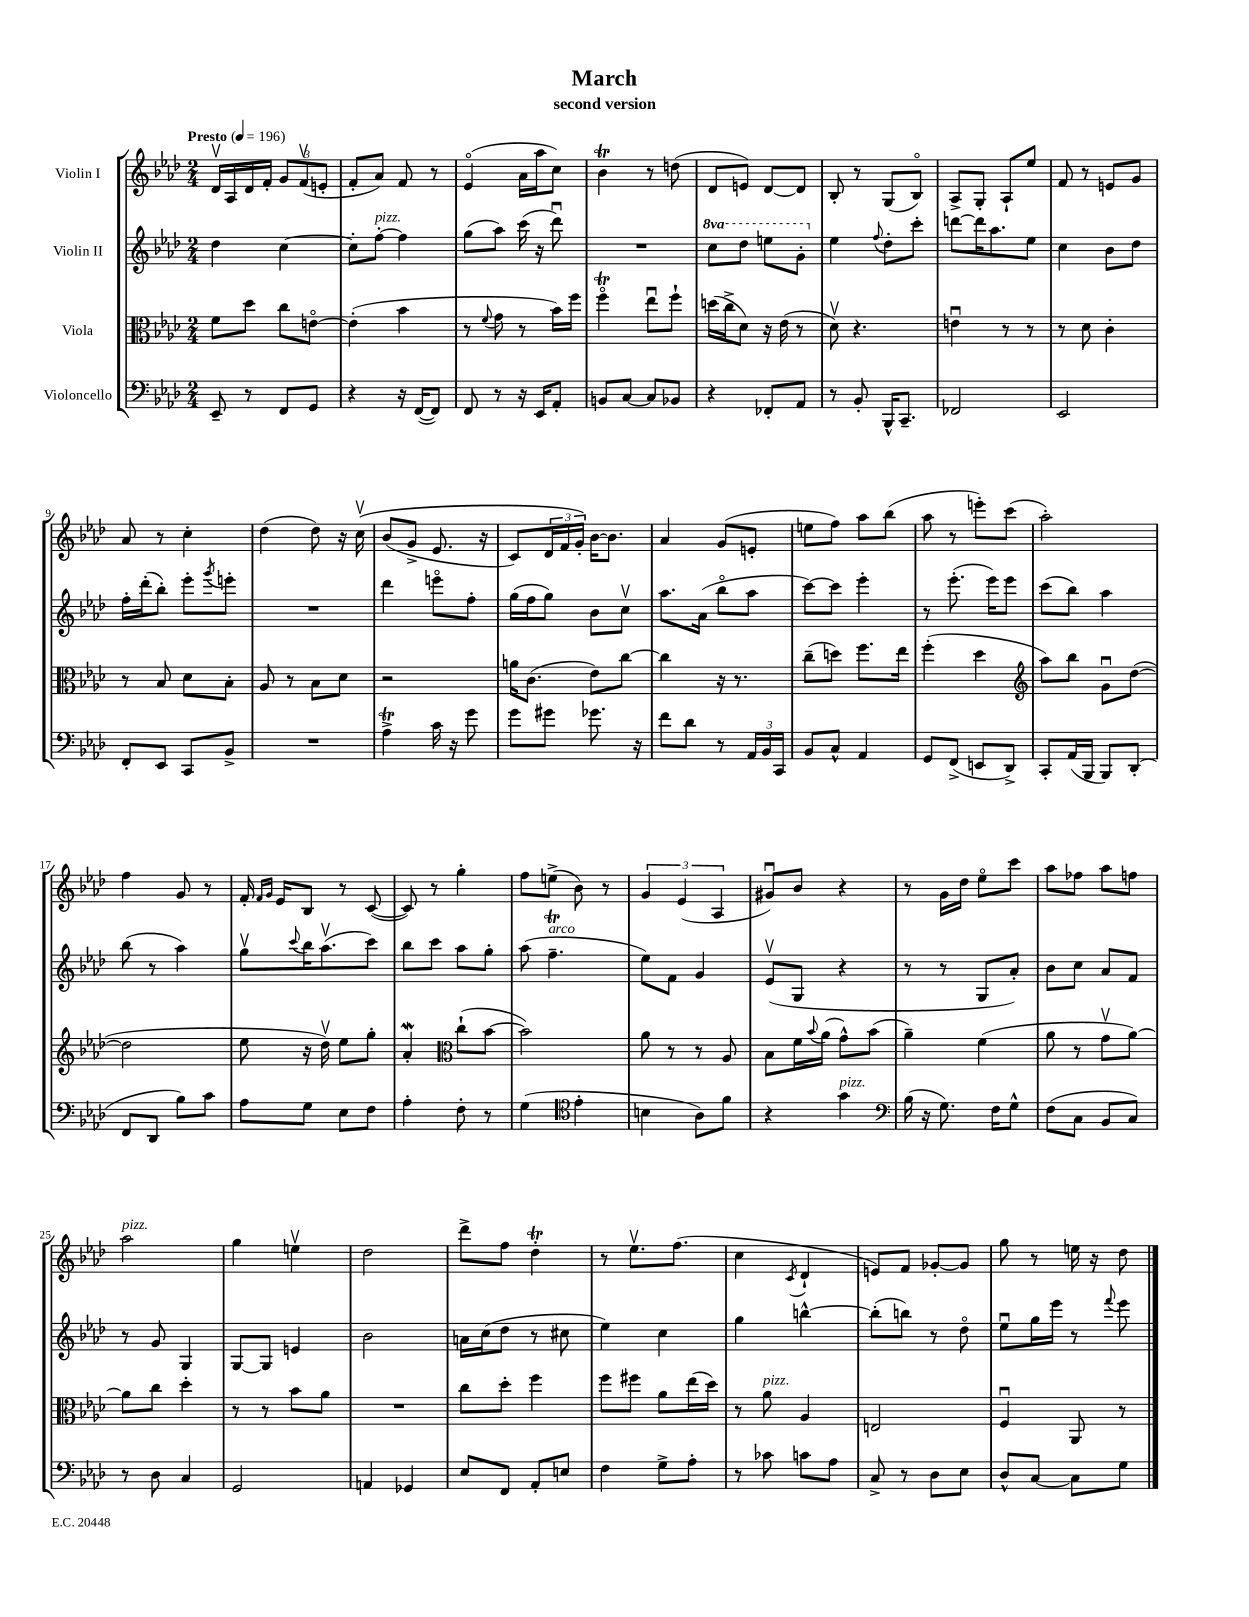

**kern	**kern	**kern	**kern
*staff4	*staff3	*staff2	*staff1
*clefF4	*clefC3	*clefG2	*clefG2
*k[b-e-a-d-]	*k[b-e-a-d-]	*k[b-e-a-d-]	*k[b-e-a-d-]
*M2/4	*M2/4	*M2/4	*M2/4
*MM196	*MM196	*MM196	*MM196
8EE-~	8f	4dd-	16d-v
.	.	.	16A-
8r	8dd-	.	16d-
.	.	.	16f'
8FF	8cc	[4cc	12g
.	.	.	(12fv
8GG	[8eo	.	.
.	.	.	12e'
=	=	=	=
4r	(4e']	8cc']	8f'
.	.	[8ff'	8a-)
16r	4b-	4ff]	8f
([16FF	.	.	.
8FF])	.	.	8r
=	=	=	=
8FF	8r	(8gg	(4e-o
.	8qqf	.	.
8r	8g	8aa-)	.
16r	8r	(16ccc	16a-
16EE-	.	16r	16aa-
8AA-'	16b-)	8ddd-u)	8cc)
.	16ff	.	.
=	=	=	=
8BB	4ffo	2r	4b-
[8C	.	.	.
8C]	8ee-u	.	8r
8BB-	8ff`	.	(8dd
=	=	=	=
4r	(16dd	8ccc	8d-
.	16cc^	.	.
.	8d-)	8ddd-	8e)
8FF-'	16r	8eee	[8d-
.	(16e-	.	.
8AA-	8r	8gg'	8d-]
=	=	=	=
8r	8d-v)	4ee-	8B-'
8BB-'	4.r	.	8r
.	.	8qqff	.
16BBB-^^	.	8dd-'	(8G
8.CC~	.	.	.
.	.	8ccc'	8B-o)
=	=	=	=
2FF-	4eu	[8ddd	8A-^
.	.	16ddd]	8G'
.	.	8.aa-	.
.	8r	.	8A-`
.	8r	8ee-	8ee-
=	=	=	=
2EE-	8r	4cc	8f
.	8d-	.	8r
.	4c'	8b-	8e
.	.	8dd-	8g
=	=	=	=
8FF'	8r	16ff'	8a-
.	.	(16ddd-'	.
8EE-	8B-	8bb-')	8r
8CC	8d-	8eee-'	4cc'
.	.	8qggg	.
8BB-^	8B-'	8eee'	.
=	=	=	=
2r	8A-	2r	(4dd-
.	8r	.	.
.	8B-	.	8dd-)
.	8d-	.	16r
.	.	.	&(16ccv
=	=	=	=
4A-^	2r	4ddd-	(8b-
.	.	.	8g^
16c	.	8eeeo	8.e-
16r	.	.	.
8g	.	8ff'	.
.	.	.	16r
=	=	=	=
8g	16a	(16gg	8c)
.	(8.c	16ff	.
8g#	.	8gg)	24d-
.	.	.	24f
.	.	.	24g'&)
8.g-	8e-)	8b-	[16b-
.	.	.	8.b-]
.	[8cc	8ccv	.
16r	.	.	.
=	=	=	=
8f	4cc]	8.aa-	4a-
8d-	.	.	.
.	.	(16a-	.
8r	16r	8bb-o	(8g
.	8.r	.	.
24AA-	.	8aa-	8e'
24BB-	.	.	.
24CC	.	.	.
=	=	=	=
8BB-	(8cc~	[8ccc)	8ee
8C^^	8dd)	8ccc]	8ff)
4AA-	8.ff	4eee-'	8aa-
.	.	.	(8bb-
.	16ee-	.	.
=	=	=	=
8GG	(4ff'	8r	8aa-
(8FF^	.	(8.eee-'	8r
8EE	4dd-	.	8eee')
.	.	16eee-)	.
8DD-^)	.	8eee-	(8ccc
=	=	=	=
*	*clefG2	*	*
8CC'	8aa-)	(8ccc	2aa-')
(16AA-	8bb-	8bb-)	.
16BBB-	.	.	.
8BBB-)	8gu	4aa-	.
(8DD-'	([8dd-	.	.
=	=	=	=
8FF	2dd-]	(8bb-	4ff
8DD-	.	8r	.
8B-)	.	4aa-)	8g
8c	.	.	8r
=	=	=	=
8A-	8ee-	8ggv	16f'
.	.	.	16qqf
.	.	.	16qqg
.	.	.	16e-
.	.	8qqccc	.
8G	16r	16bb-	8B-
.	16dd-v)	(8.aa-v	.
8E-	8ee-	.	8r
8F	8gg'	8ccc)	([8c
=	=	=	=
4A-'	4a-'	8bb-	8c])
.	.	8ccc	8r
*	*clefC3	*	*
8F'	(8cc`	8aa-	4gg'
8r	[8b-	8gg'	.
=	=	=	=
(4G	2b-])	(8aa-	8ff
.	.	4.ff~	(8ee^
*clefC4	*	*	*
4e-'	.	.	8b-)
.	.	.	8r
=	=	=	=
4B	8a-	8ee-)	6g
.	8r	8f	.
.	.	.	(6e-
8A-)	8r	4g	.
.	.	.	6A-
8f	8A-	.	.
=	=	=	=
4r	8B-	(8e-v	8g#u)
.	16f	8G	8b-
.	8qqb-	.	.
.	(16a-	.	.
4g	8g^^)	4r	4r
.	(8b-	.	.
=	=	=	=
*clefF4	*	*	*
(16B-	4a-~)	8r	8r
16r	.	.	.
8.G)	.	8r	16g
.	.	.	16dd-
.	(4f	8G	8ee-o
16F	.	.	.
8G^^	.	8a-')	8ccc
=	=	=	=
(8F	8a-	8b-	8aa-
8C	8r	8cc	8ff-
8BB-	8gv	8a-	8aa-
8C)	[8a-)	8f	8ff
=	=	=	=
8r	8a-]	8r	2aa-
8D-	8cc	8g	.
4C	4dd-'	4G	.
=	=	=	=
2GG	8r	[8G	4gg
.	8r	8G]	.
.	8b-	4e	4eev
.	8a-	.	.
=	=	=	=
4AA	2r	2b-	2dd-
4GG-	.	.	.
=	=	=	=
8E-	8cc	16a	8ddd-^
.	.	(16cc	.
8FF	8dd-'	8dd-	8ff
8AA-'	4ff	8r	4dd-'
8E	.	8cc#	.
=	=	=	=
4F	8ff	4ee-)	8r
.	8ff#	.	8.ee-v
8G^	8a-	4cc	.
.	.	.	(8.ff
8A-'	(16ee-	.	.
.	16dd-)	.	.
=	=	=	=
8r	8r	4gg	4cc
8c-	8a-	.	.
.	.	.	8qc
8c	4A-	[4bb^^	4d-`
8A-	.	.	.
=	=	=	=
8C^	2E	(8bb']	8e)
8r	.	8bb)	8f
8D-	.	8r	[8g-'
8E-	.	8dd-o	8g-]
=	=	=	=
8D-^^	4Fu	8ee-u	8gg
[8C	.	16gg	8r
.	.	16eee-	.
8C]	8AA-	8r	16ee
.	.	.	16r
.	.	8qqfff	.
8G	8r	8eee-	8dd-
==	==	==	==
*-	*-	*-	*-
